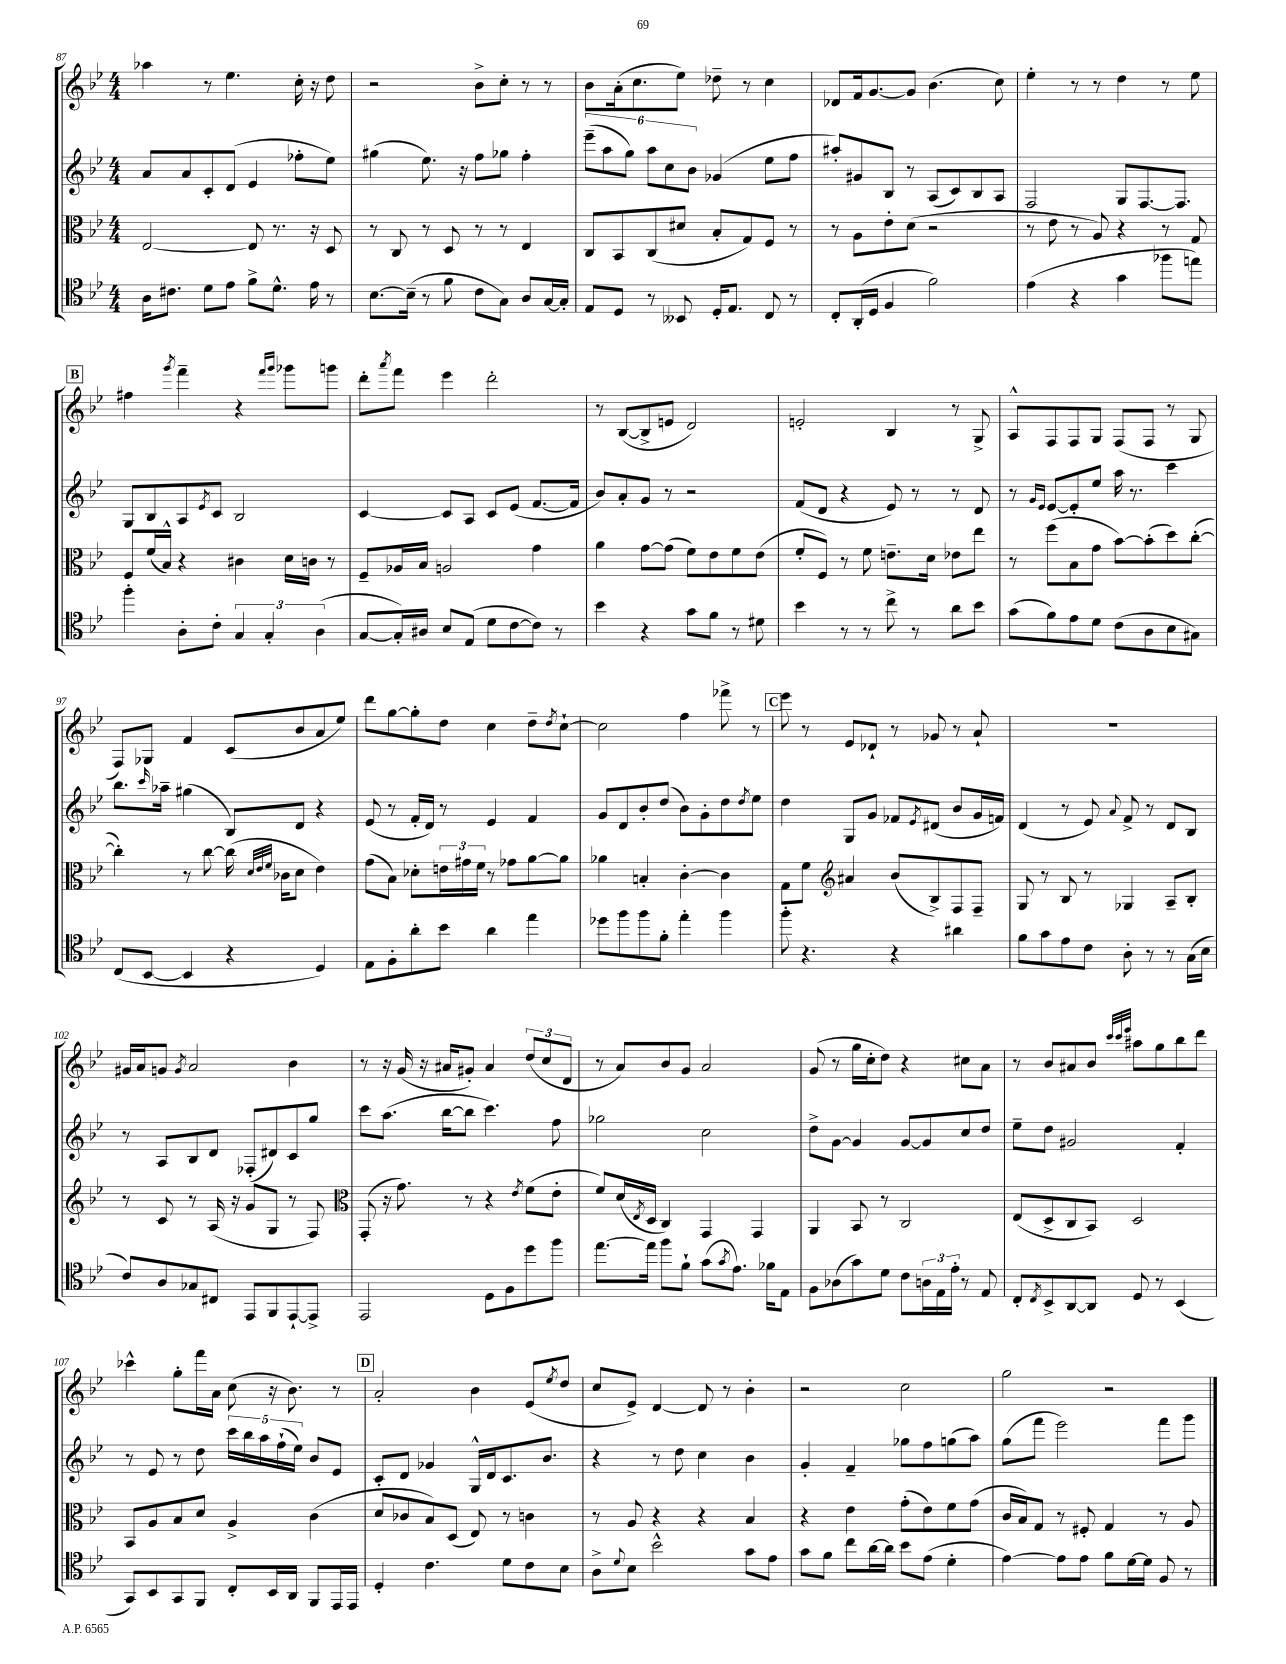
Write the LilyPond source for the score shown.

<<
\new StaffGroup <<
\new Staff = "s0" {
    \clef treble \key bes \major \numericTimeSignature \time 4/4
    aes''4 r8 ees''4. c''16-. r16 d''8 |
    r2 bes'8-> c''8-. r8 r8 |
    bes'8 a'16-.( c''8. ees''8) des''8-- r8 c''4 |
    des'8 f'16 g'8.~ g'8 bes'4.( c''8) |
    ees''4-. r8 r8 d''4 r8 ees''8 |
    \mark \markup { \box "B" } fis''4 \acciaccatura { g'''8 } f'''4-- r4 \grace { f'''16 g'''16 } ges'''8 g'''8 |
    d'''8-. \acciaccatura { a'''8 } f'''8 ees'''4 d'''2-. |
    r8 bes8~( bes8-> e'8 d'2) |
    e'2-. bes4 r8 g8-> |
    a8-^ f8 f8 g8 f8( f8 r8 g8 |
    f8) ges8 f'4 c'8( bes'8 a'8 ees''8) |
    d'''8 g''8~ g''8-. d''8 c''4 d''8-- \acciaccatura { d''8 } c''8~-! |
    c''2 f''4 fes'''8-> r8 |
    \mark \markup { \box "C" } ees'''8 r8 ees'8 des'8-! r8 ges'8 r8 a'8-! |
    R1 |
    gis'16 a'16 g'8 \acciaccatura { g'8 } a'2 bes'4 |
    r8 r16 g'16( r16 ais'16 gis'8-.) ais'4 \tuplet 3/2 { d''8( c''8 d'8 } |
    r8 a'8) bes'8 g'8 a'2 |
    g'8( r8 g''16 c''16-. d''8) r4 cis''8 a'8 |
    r8 bes'8 ais'8 bes'8 \grace { c'''32 c'''32 ees'''32 } ais''8 g''8 bes''8 d'''8 |
    ces'''4-^ g''8-. f'''16 a'16 c''8( r16 bes'8.) r8 |
    \mark \markup { \box "D" } a'2-. bes'4 ees'8( \acciaccatura { ees''8 } d''8 |
    c''8 ees'8->) d'4~ d'8 r8 bes'4-. |
    r2 c''2 |
    g''2 r2 \bar "|." |
}
\new Staff = "s1" {
    \clef treble \key bes \major \numericTimeSignature \time 4/4
    a'8 a'8 c'8-. d'8( ees'4 fes''8-. ees''8) |
    gis''4( ees''8.) r16 f''8 ges''8 f''4-. |
    \tuplet 6/4 { ees'''8--( a''8 g''8) a''8 c''8 bes'8 } ges'4( ees''8 f''8 |
    ais''8-.) gis'8 bes8 r8 a8( c'8) bes8 a8 |
    f2 g8 f8.~ f8. |
    \mark \markup { \box "B" } g8 bes8 a8 \acciaccatura { ees'8 } c'8 bes2 |
    c'4~ c'8 a8 c'8 ees'8( f'8.~ f'16 |
    bes'8) a'8-. g'8 r8 r2 |
    f'8( d'8 r4 ees'8) r8 r8 d'8 |
    r8 \grace { g'16 ees'16 } ees'8~ ees'8-. ees''8 a''16 r8. c'''4 |
    bes''8. \grace { c'''16 } aes''16-- gis''4( bes8) d'8 r4 |
    ees'8( r8 f'16-. d'16) r8 ees'4 f'4 |
    g'8 d'8 bes'8-. d''8( bes'8) g'8-. d''8 \acciaccatura { d''8 } ees''8 |
    \mark \markup { \box "C" } d''4 g8 g'8 fes'8 \acciaccatura { ees'8 } dis'8( bes'8 g'16 f'16) |
    d'4( r8 ees'8) \appoggiatura { a'8 } f'8-> r8 d'8 bes8 |
    r8 a8 bes8 d'8 fes8-.( dis'8) c'8 g''8 |
    c'''8 a''8.( bes''16~ bes''8 c'''4.) f''8 |
    ges''2 c''2 |
    d''8-> g'8~ g'4 g'8~ g'8 c''8 d''8 |
    ees''8-- d''8 gis'2 f'4-. |
    r8 ees'8 r8 d''8 \tuplet 5/4 { c'''16 bes''16 a''16 f''16-!( ees''16) } bes'8 ees'8 |
    \mark \markup { \box "D" } c'8-. d'8 ges'4 g16-^ d'16 c'8. bes'8. |
    r4 r8 d''8 c''4 bes'4 |
    g'4-. f'4-- ges''8 f''8 g''8( a''8) |
    g''8( f'''8 ees'''2) f'''8 g'''8 \bar "|." |
}
\new Staff = "s2" {
    \clef alto \key bes \major \numericTimeSignature \time 4/4
    ees2~ ees8 r8. r16 d8 |
    r8 c8 r8 d8 r8 r8 ees4 |
    c8 bes,8 c8( dis'8 bes8-. g8) f8 r8 |
    r8 a8 ees'8-. d'8( r2 |
    r8 ees'8 r8 a8) r4 r8 g8 |
    \mark \markup { \box "B" } f8 f'16( bes16-^) r4 cis'4 d'16 c'16 r8 |
    f8-- aes16 bes16 a2 g'4 |
    a'4 g'8~ g'8( f'8) ees'8 f'8 ees'8( |
    f'8-. f8) r8 f'8 e'8.-- d'16 ees'8 ees''8 |
    r8 f''8( bes8 g'8 bes'8~) bes'8-.( d''8) c''8~-.( |
    c''4-.) r8 c''8~ c''16( \grace { d'32 ees'32 f'32 } ces'16 d'8 ees'4) |
    g'8( bes8) des'8-. \tuplet 3/2 { e'16 gis'16 f'16 } r8 ges'8 a'8~ a'8 |
    aes'4 b4-. c'4~-. c'4 |
    \mark \markup { \box "C" } g8 f'8 \clef treble ais'4 bes'8( bes8->) f8 f8-- |
    g8 r8 bes8 r8 ges4 a8-- bes8-. |
    r8 c'8 r8 a16( r16 g'8 g8 r8 f8) |
    \clef alto g,8-.( r16 g'8.) r8 r4 \acciaccatura { ees'8 } f'8( ees'8-. |
    f'8) d'16( \acciaccatura { ees8 } d16 c4) g,4 g,4 |
    a,4 bes,8 r8 c2 |
    ees8( d8-> c8 bes,8) d2 |
    bes,8 a8 bes8 d'8 a4-> c'4( |
    \mark \markup { \box "D" } d'8 ces'8 bes8) d8( ees8) r8 c'4 |
    r8 a8 r4 r4 bes4 |
    r4 ees'4 g'8-.( ees'8) f'8 g'8( |
    c'16 bes16) g8 r8 fis8-. g4 r8 a8 \bar "|." |
}
\new Staff = "s3" {
    \clef tenor \key bes \major \numericTimeSignature \time 4/4
    a16 cis'8. d'8 ees'8 f'8-> d'8.-^ ees'16 r8 |
    bes8.~ bes16--( r8 f'8 c'8 g8) a8 g16~ g16-. |
    ees8 d8 r8 beses,8 d16-. ees8. c8 r8 |
    c8-. a,16-.( d16 f4 f'2) |
    ees'4( r4 g'4 fes''8 e''8) |
    \mark \markup { \box "B" } f''4-. a8-. c'8-. \tuplet 3/2 { g4 g4-. a4( } |
    g8~ g16-.) ais16 bes8 ees8( d'8 c'8~ c'8) r8 |
    bes'4 r4 g'8 f'8 r8 dis'8 |
    bes'4 r8 r8 c''8-> r8 a'8 bes'8 |
    g'8( f'8) ees'8 d'8 c'8( a8 bes8 gis8) |
    c8( bes,8~ bes,4 r4 d4) |
    ees8 f8-. a'8-. bes'8 a'4 ees''4 |
    des''8 f''8 f''8 f'8-. ees''4-. f''4 |
    \mark \markup { \box "C" } f''8-. r4. r4 ais'4 |
    f'8 g'8 ees'8 c'8 a8-. r8 r8 g16( bes16 |
    c'8) a8 ges8 cis8 ees,8 f,8 ees,8~-! ees,8-> |
    ees,2 d8 f8 d''8 f''8 |
    ees''8.~ ees''16 f''8 f'8-! g'8( \acciaccatura { g'8 } ees'8.) fes'16 ees8 |
    f8 aes8( g'8) d'8 c'8 \tuplet 3/2 { a16 ees16 ees'16-. } r8 ees8 |
    c8-. \acciaccatura { c8 } bes,8-> a,8~ a,8 d8 r8 bes,4( |
    g,8) bes,8 g,8 f,8 c8-. bes,16 a,16 f,8 ees,16 ees,16 |
    \mark \markup { \box "D" } d4-. c'4. d'8 c'8 bes8 |
    a8-> \appoggiatura { d'8 } bes8 bes'2-^ g'8 ees'8 |
    g'8 f'8 c''8 a'16~ a'16 bes'8 ees'8( d'4-. |
    ees'4~) ees'8 ees'8 f'8 d'16~ d'16 f8 r8 \bar "|." |
}
>>
>>
\layout { \context { \Score currentBarNumber = #87 } }
